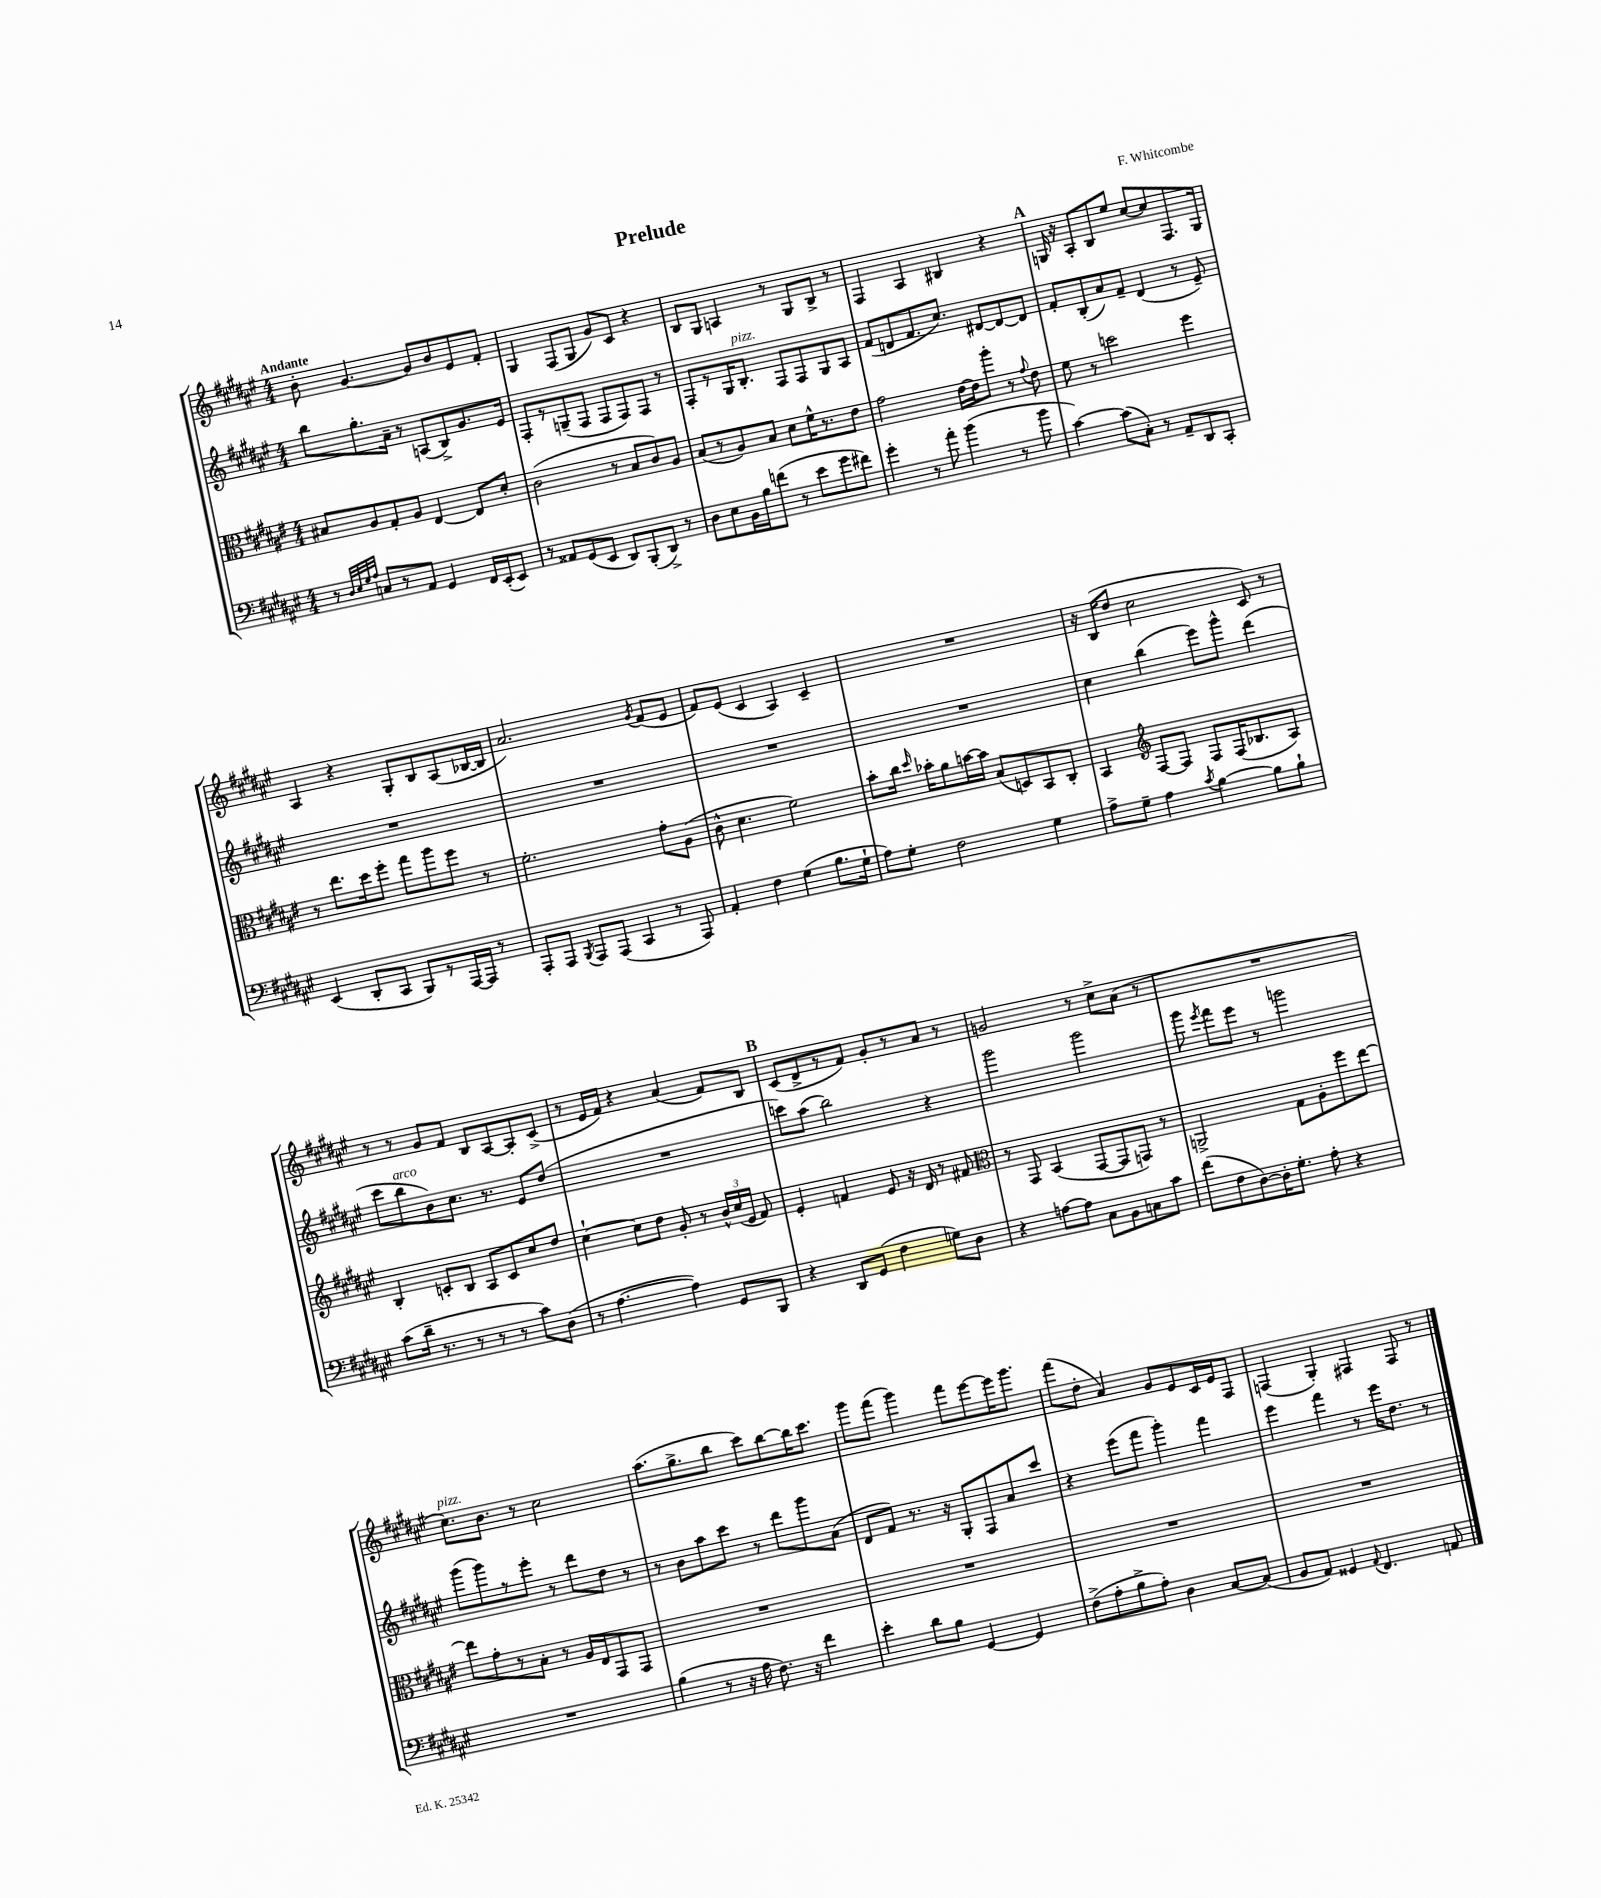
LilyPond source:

\header { title = "Prelude" composer = "F. Whitcombe" }
<<
\new StaffGroup <<
\new Staff = "s0" {
    \clef treble \key fis \major \numericTimeSignature \time 4/4 \tempo "Andante"
    \autoBeamOff b'8-. gis'4.~ gis'8[ b'8 eis'8 fis'8]-. |
    gis4 fis8[( gis8] gis'8[) cis'8] r4 |
    b8[ gis8] a4 r8 gis8[ b8]-> r8 |
    fis4 ais4 bis4 r4 |
    \mark \markup { \bold "A" } g16 r16 ais8[-. b8 eis''8] cis''8[~ cis''8 fis8. g16] |
    ais4 r4 gis8[-. b8 ais8( bes16~ bes16] |
    ais'2.) \acciaccatura { gis'8 } fis'8[( eis'8] |
    fis'8[) eis'8]( cis'4 ais4) cis'4-- |
    R1 |
    r16 b16[( dis''8] cis''2 cis'8) r8 |
    r8 r8 gis'8[ fis'8] b8[ ais8~ ais8-. cis'8]->( |
    r8 eis'16[ fis'16]) r4 ais'4( fis'8[) b8] |
    \mark \markup { \bold "B" } cis'8[( dis'8-> r8 fis'8]) gis'8[-. r8 ais'8] r8 |
    g'2 r8 cis''8[-> ais'8]( r8 |
    R1 |
    cis''8.[^\markup { \italic "pizz." }) b'8.] r8 cis''2 |
    ais''8.[( gis''8.-> b''8] cis'''8[) b''8~ b''16 cis'''8.] |
    gis'''8[ fis'''8]( gis'''4) fis'''8[ eis'''8~ eis'''16 gis'''8.] |
    fis'''8[( dis''8]-. ais'4) gis'8[ eis'8 cis'16 eis'16 fis8] |
    f4( gis4-.) fis4 fis8 r8 \bar "|." |
}
\new Staff = "s1" {
    \clef treble \key fis \major \numericTimeSignature \time 4/4
    \autoBeamOff b''8[ gis''8.-. ais'16]-- r8 a8[( b8->) gis'8. eis'16] |
    fis8[-. r8 g8--( fis8] fis8[ fis8) fis8] r8 |
    fis8[-. r8 gis16 b8.]-.^\markup { \italic "pizz." } fis8[ fis8 gis8 ais8] |
    fis'8[( d'8 fis'8. cis''8.]) dis'8[~ dis'8~ dis'8] |
    \mark \markup { \bold "A" } fis'8[-. b8-.( ais'8) fis'8]-- dis'4( r8 eis'8--) |
    R1 |
    R1 |
    R1 |
    R1 |
    cis''4 b''4( eis'''8[) gis'''8]-^ dis'''4( |
    cis'''8[ b''8^\markup { \italic "arco" } b'8) cis''8.] r8. eis'8[ dis''8]( |
    R1 |
    \mark \markup { \bold "B" } c'''8[) ais''8]( b''2) r4 |
    gis'''2 gis'''2 |
    gis'''8 \acciaccatura { eis'''8 } fis'''8[ eis'''8] r8 g'''2 |
    gis'''8[( gis'''8) r8 eis'''8]-. r8 dis'''8[ dis''8] r8 |
    r8 b'8[ ais''8 cis'''8] r8 dis'''8[ gis'''8 ais'8]( |
    dis'8[ fis'8]) r8. r16 gis8[-. fis8 ais'8 cis'''8] |
    r4 eis'''8[( fis'''8] gis'''4-.) fis'''4 |
    eis'''4 fis'''4 r8 eis'''16[ dis''8.] r8 \bar "|." |
}
\new Staff = "s2" {
    \clef alto \key fis \major \numericTimeSignature \time 4/4
    \autoBeamOff bis8[ ais8 gis8-. ais8] eis4~ eis8[ dis'8]-. |
    cis'2( r8 b8[ cis'8) ais8] |
    b8[( r8 ais8) b8] dis'8[ fis'16-^ r8. eis'8] |
    gis'2 eis'16[~ eis'16 ais''8]-. r8 \appoggiatura { gis'8 } eis'8 |
    \mark \markup { \bold "A" } fis'8 r8 d''2 fis''4 |
    r8 eis''8.[ dis''16 fis''8]-. gis''8[ ais''8 fis''8] r8 |
    fis'2.-. gis'8[-. ais8]( |
    cis'8-^ dis'4. fis'2) |
    b'8[-. cis''16] \grace { dis''16 } bes'16[-. ais'8 b'16~ b'16] b8[( d8) b,8 cis8]-. |
    b,4 \clef treble fis8[~ fis8] fis8[ fis16( bes8. ais8]) |
    b4-. c'8[-. b8] ais8[ c'8 cis''8 dis''8] |
    cis''4~-! cis''8[ dis''8] gis'8-. r8 \tuplet 3/2 { b'16[-^ cis''16( eis'16] } fis'8) |
    \mark \markup { \bold "B" } eis'4-. f'4 eis'8 r16 dis'16 r8 fis'8 |
    \clef alto r8 gis,8 b,4( gis,8[~ gis,8 g,8]) r8 |
    a,2-> gis8[ ais8-. fis''8 eis''8]~ |
    eis''8[ gis'8-. r8 b8]-. r8 ais16[ eis16 gis,8 gis,8] |
    R1 |
    R1 |
    R1 |
    R1 \bar "|." |
}
\new Staff = "s3" {
    \clef bass \key fis \major \numericTimeSignature \time 4/4
    \autoBeamOff r8 \grace { dis32[ eis32 gis32 ais32] } c8[ r8 ais,8] gis,4 fis,16[ eis,16-.( eis,8]) |
    r8 aisis,8[ gis,8( eis,8] dis,8[) b,,8-.( dis,8]->) r8 |
    dis8[ eis8 b,16 b16 f'8]( r8 eis'8[ gis'8 fis'8]) |
    gis'4-. r8 ais'8-. b'4( r8 b'8 |
    \mark \markup { \bold "A" } cis'4~) cis'8[( cis8]-.) r8 ais,8[-- dis,8 cis,8]-. |
    eis,4( dis,8[-. cis,8] b,,8[) r8 ais,,16~ ais,,16] r8 |
    ais,,8[-. ais,,8] \acciaccatura { b,,8 } ais,,8[ ais,,8]( cis,4 r8 ais,,8) |
    ais,4-. fis4 gis4( b8.[ gis16]-! |
    ais8[) gis8]-. fis2 gis4 |
    ais8[-> gis8]-- ais4 \acciaccatura { cis'8 } b4~ b8[ b8]-! |
    cis'8[( dis'16]-- r8. r8 r8 r8 cis'8[) dis8]( |
    r8 ais4.~ ais4) gis,8[ b,,8] |
    \mark \markup { \bold "B" } r4 dis,8[ gis,8]( fis4 g8[) dis8] |
    r4 a8[~ a8] cis8[ b,8 c8 cis'8] |
    fis'8[( fis8 dis8~) dis16-. gis8.]-. ais8-. r4 |
    R1 |
    b4( r8 r16 ais16 fis8.) r16 fis'4 |
    eis'4-. dis'8[ b8] gis,4~ gis,4 |
    fis8[->( ais8-. b8-> ais8]-.) dis4 cis8[~ cis8]( |
    b,8[ ais,8]) gisis,4 \appoggiatura { ais,8 } fis,4. a,8 \bar "|." |
}
>>
>>
\layout { \context { \Score \remove "Bar_number_engraver" } }
